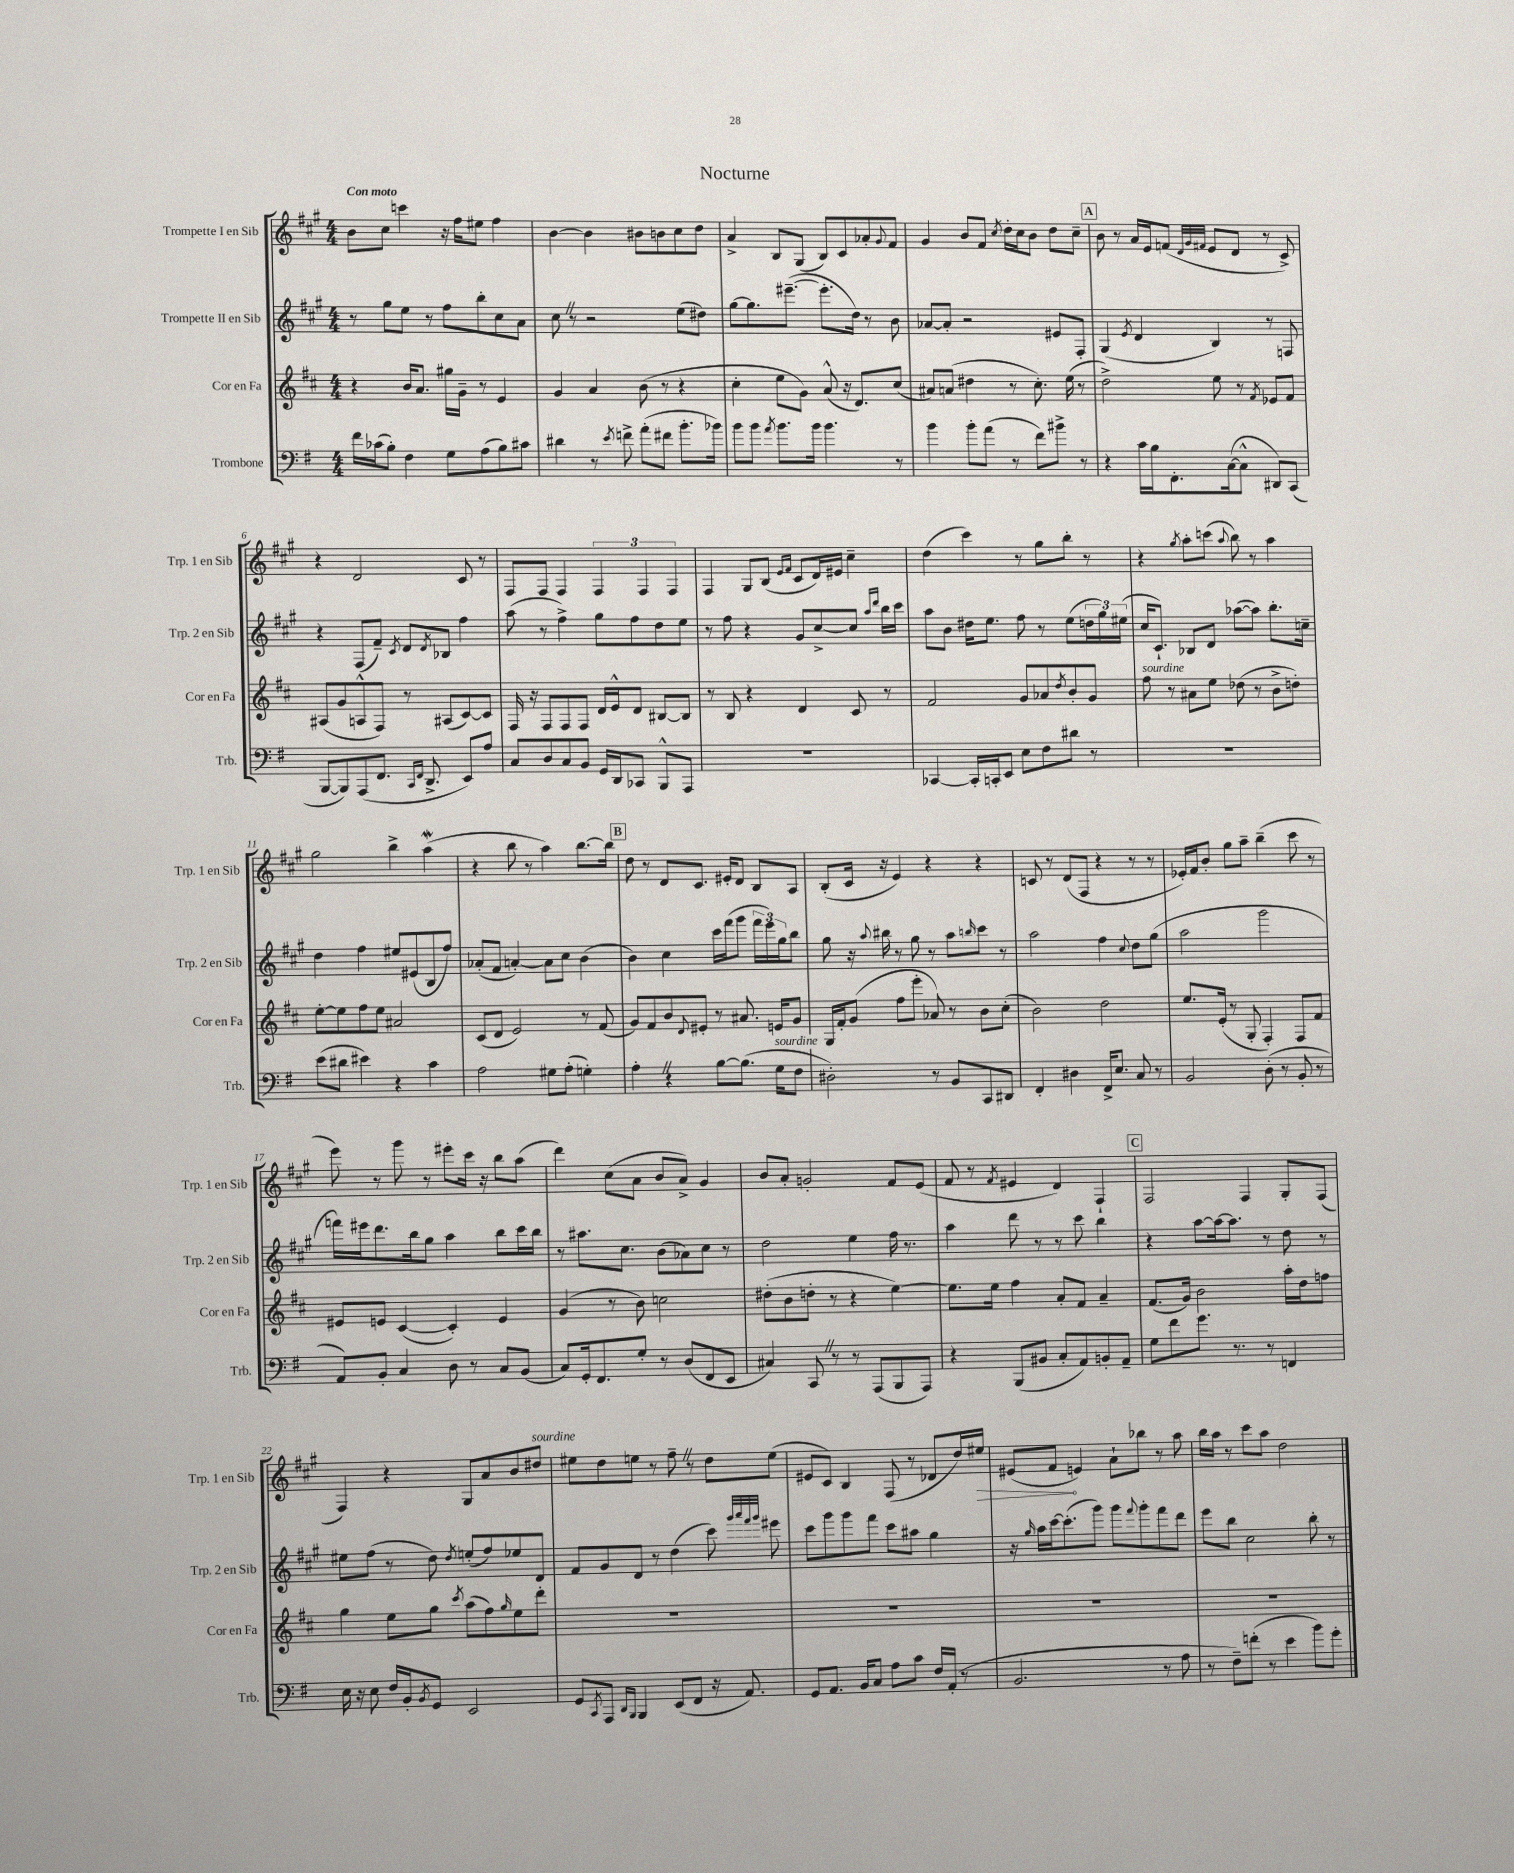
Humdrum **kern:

**kern	**kern	**kern	**kern
*staff4	*staff3	*staff2	*staff1
*clefF4	*clefG2	*clefG2	*clefG2
*k[f#]	*k[f#c#]	*k[f#c#g#]	*k[f#c#g#]
*M4/4	*M4/4	*M4/4	*M4/4
16f#\LL	4r	8r	8b\L
(16c-\J	.	.	.
8B'\J)	.	8gg#\L	8cc#\J
4F#\	16b/LK	8ee\J	4ccc\
.	8.a/J	.	.
.	.	8r	.
8G\L	16gg#\LL	8ff#\L	16r
.	16g~\JJ	.	16ff#\LK
(8A\	8r	8bb'\	8ee#\J
8B\)	4e/	8cc#\	4ff#\
8c#\J	.	8a\J	.
=	=	=	=
4d#\	4g/	8cc#\	[4b\
.	.	8r	.
8r	4a/	2r	4b\]
8qe/	.	.	.
8f^\	.	.	.
(8a'\L	(8b\	.	8b#\L
8f#\J	8r	.	8b\
8.b'\L	4r	(8ee\L	8cc#\
.	.	8dd#\J)	8dd\J
16b-\Jk)	.	.	.
=	=	=	=
8b\L	4cc#'\	[8gg#\L	4a^/
8b\J	.	8.gg#\]	.
8qa/	.	.	.
8.b\L	8ee\L	.	8B/L
.	.	([8.eee#~\J	.
.	8g\J)	.	(8G#/J
16b\Jk	.	.	.
4.b\	(8a^^/	8.eee#'\]L	8B/L)
.	16r	.	8c#/
.	8.d/L)	16dd\Jk)	.
.	.	8r	8a-'/
.	.	.	8qqg#/
8r	(8cc#/J	8b\	8f#/J
=	=	=	=
4b\	8a#/L)	[8a-/L	4g#/
.	(8a/J	8a-'/]J	.
8b'\L	4dd#\	2r	8b/L
(8a\J	.	.	8f#/J
.	.	.	8qcc#/
8r	8r	.	16dd'\LL
.	.	.	16cc#\J
8f#\L)	8.cc#'\)	.	8b\J
8b#^\J	.	8e#/L	8dd\L
.	(16ee\	.	.
8r	8r	8F#'/J	8cc#~\J
=	=	=	=
4r	2dd^\)	(4G#/	8b\
.	.	.	8r
.	.	8qe/	.
16c\LL	.	4d/	16a/LL
16B\J	.	.	16e/J
8.FF#'\	.	.	(8f/J
.	.	.	32qqd/LLL
.	.	.	32qqg#/
.	.	.	32qqf#/JJJ
.	8ee\	4B/)	8e/L
([16C\k	.	.	.
8C^^\]J	8r	.	8d/J
.	8qf#/	.	.
8DD#/L)	8e-/L	8r	8r
(8CC/J	8f#/J	8F/	8c#^/)
=	=	=	=
[8BBB/L	(8A#/L	4r	4r
8BBB/])	8g/	.	.
(8AAA/	8A^^/	(8F#/L	2d/
8.FF#/J	8F#/J)	8f#~/J)	.
.	.	8qc#/	.
.	8r	8d/L	.
16qqCC/LL	.	.	.
16qqFF#/JJ	.	.	.
8.DD^/	.	.	.
.	.	8qd/	.
.	(8A#/L	8B-/J	.
8EE/L)	[8c#/)	4ff#\	8c#/
8A/J	8c#/]J	.	8r
=	=	=	=
8C/L	16F#/	(8aa\	8F#/L
.	16r	.	.
8D/	8F#/L	8r	8F#/J
8C/	8F#/	4ff#^\)	4F#/
8BB/J	8F#/J	.	.
16GG/LL	16d/LL	8gg#\L	6F#/
16DD/J	16e^^/J	.	.
8CC-/J	8d/J	8ff#\	.
.	.	.	6F#/
8BBB^^/L	[8B#/L	8dd\	.
.	.	.	6F#/
8AAA/J	8B#/]J	8ee\J	.
=	=	=	=
1r	8r	8r	4F#/
.	8B/	8ff#\	.
.	4r	4r	8G#/L
.	.	.	(8B/J
.	.	.	16qqe/LL
.	.	.	16qqf#/JJ
.	4d/	8g#/L	8c#/L
.	.	[8cc#^/	16d/L)
.	.	.	16e#/JJ
.	8c#/	8cc#/]J	4cc#~\
.	.	16qqaa/LL	.
.	.	16qqddd/JJ	.
.	8r	16bb\LL	.
.	.	16ccc#\JJ	.
=	=	=	=
[4CC-/	2f#/	8aa\L	(4dd\
.	.	8b\J	.
16CC-'/]LL	.	16dd#\LK	4ccc#\)
16CC'/J	.	8.ee\J	.
8EE/J	.	.	.
8E\L	8g/L	8ff#\	8r
8F#\	8a-/	8r	8gg#\L
.	8qdd/	.	.
8d#\J	8b'/	(8ee\L	8bb'\J
8r	8g/J	24dd\L	8r
.	.	24gg#\)	.
.	.	(24ee#\JJ	.
=	=	=	=
1r	8ff#\	16cc#/LK	4r
.	.	8.c#`/J)	.
.	8r	.	.
.	.	.	8qgg#/
.	8a#\L	8B-/L	8aa'\L
.	8ee\J	8d/J	(8ccc\J
.	.	.	8qqaa/
.	(8dd-\	([8aa-\L	8bb\)
.	8r	8aa-\]J)	8r
.	8b^\L	8.bb'\L	4aa\
.	8dd'\J)	.	.
.	.	16cc~\Jk	.
=	=	=	=
(8e\L	[8ee'\L	4dd\	2gg#\
8d#\J	8ee\]	.	.
4e#\)	8ff#\	4ff#\	.
.	8ee\J	.	.
4r	2a#/	8ee#/L	4bb^\
.	.	(8e#/	.
4c\	.	8B/	(4aa\
.	.	8ff#/J)	.
=	=	=	=
2A\	(8c#/L	(8a-'/L	4r
.	8d/J	8f#/J	.
.	2e/)	[4a'/)	8bb\
.	.	.	8r
8G#\L	.	8a\]L	4aa\)
(8A'\J	.	8cc#\J	.
4G'\)	8r	(4b\	[8.bb\L
.	(8f#/	.	.
.	.	.	16bb\]Jk
=	=	=	=
4A'\	8g/L)	4b\)	8dd\
.	8f#/	.	8r
4r	8b/	4cc#\	8d/L
.	8qqd/	.	.
.	8e#'/J	.	8.c#/J
[8B\L	8r	16ccc#\LL	.
.	.	(16fff#\J	16e#'/LK
(8.B\]J	8.a#/	8ggg#\J	8d/J
.	.	24fff#\LL	8B/L
.	.	24eee\)	.
16G\LK	16e/LK	.	.
.	.	24gg#\J	.
8F#\J	8g/J	8bb\J	8A/J
=	=	=	=
2D#'\)	16G/LL	8gg#\	(8B'/L
.	16f#'/J	.	.
.	(8g/J	16r	16c#/Jk
.	.	8qqaa/	.
.	.	16bb#\	16r
.	8ff#\L	8r	4e/)
.	8eee'\J	8gg#\	.
8r	8a-/)	8r	4r
8BB/L	8r	8aa\L	.
.	.	16qqbb/	.
8CC/	8b\L	8ccc#\J	4r
8DD#/J	(8cc#'\J	8r	.
=	=	=	=
4FF#'/	2b\)	2aa\	8c/
.	.	.	8r
4D#\	.	.	(8d/L
.	.	.	8F#/J
16FF#^/LK	2dd\	4ff#\	4r
8.E/J	.	.	.
.	.	8qqcc#/	.
8C/	.	8dd\L	8r
8r	.	(8gg#\J	8r
=	=	=	=
2BB/	8.ee/L	2aa\	16e-'/LL)
.	.	.	16f#/J
.	.	.	8b'/J
.	(16e'/Jk	.	.
.	8r	.	8gg#\L
.	8G'/	.	8aa~\J
(8D'\	4F#'/)	2ggg#\	(4bb~\
8r	.	.	.
8BB'/	8F#/L	.	8ccc#\
8r	8f#/J	.	8r
=	=	=	=
8AA/L)	8e#/L	16fff\LL)	8eee\)
.	.	16eee#\J	.
8BB'/J	8e/J	8.ddd\	8r
4C/	([4c#/	.	8ggg#\
.	.	16bb\k	.
.	.	8gg#\J	8r
8D\	4c#'/])	4aa\	8eee#'\L
8r	.	.	16ccc#\Jk
.	.	.	16r
8C/L	4e/	8bb\L	8bb\L
(8BB/J	.	16ccc#\L	(8aa\J
.	.	16bb\JJ	.
=	=	=	=
8C/L)	(4g/	8r	4ddd\)
16GG'/k	.	8.aa#\L	.
8.FF#/	.	.	.
.	8r	.	(8cc#\L
.	.	8.cc#\J	.
8G'/J	8b\)	.	8a\J
8r	2cc\	(8b\L	8b/L
(8D/L	.	8a-\)	8a^/J)
8FF#/	.	8cc#\J	4g#/
8EE/J	.	8r	.
=	=	=	=
4C#/)	(8dd#'\L	2dd\	8b/L
.	8b\	.	8a'/J
8CC/	8dd'\J	.	2g'/
8r	8r	.	.
8r	4r	4ee\	.
(8AAA/L	.	.	.
8BBB/	[4ee\)	16ff#\	8f#/L
.	.	8.r	.
8AAA/J)	.	.	(8e/J
=	=	=	=
4r	8.ee\]L	4aa\	8f#/
.	.	.	8r
.	16ee\Jk	.	.
.	.	.	8qf#/
(8BBB/L	4ff#\	8ddd\	4e#/
8BB#/J	.	8r	.
8C'/L	8a'/L	8r	4d/)
8AA/)	8f#/J	8ccc#\	.
8BB'/	4a~/	4bb\	4F#`/
8AA~/J	.	.	.
=	=	=	=
8G\L	(8.f#/L	4r	2F#/
8f#\	.	.	.
.	16g/Jk)	.	.
8.g\J	2b\	[8aa\L	.
.	.	16aa\_k	.
8.r	.	8.aa\]J	.
.	.	.	4F#/
8r	.	8r	.
4FF/	16aa'\LL	8dd\	8G#'/L
.	16dd\J	.	.
.	8ff\J	8r	(8F#/J
=	=	=	=
16E\	4gg\	8ee#\L	4F#/)
16r	.	.	.
8E\	.	(8ff#\J	.
16F#/LL	8ee\L	8r	4r
16BB'/J	.	.	.
8qBB/	.	.	.
8GG/J	8gg\J	8dd\)	.
.	8qccc#/	8qdd/	.
2EE/	(8aa\L	(8ee'/L	8G#/L
.	8ff#\)	8ff#/)	8a/
.	16qqgg/	.	.
.	8ee\	8ee-/	8b/
.	8ddd'\J	8d/J	8dd#/J
=	=	=	=
8GG/L	1r	8f#/L	8ee#\L
8qCC/	.	.	.
8AAA/J	.	8g#/	8dd\
16qqDD/LL	.	.	.
16qqBBB/JJ	.	.	.
4BBB/	.	8d/J	8ee\J
.	.	8r	8r
(8EE/L	.	(4dd\	8ff#~\
8FF#/J	.	.	8r
16r	.	8ccc#\)	8dd\L
8.AA/)	.	.	.
.	.	32qqggg#/LLL	.
.	.	32qqaaa/	.
.	.	32qqfff#/	.
.	.	32qqggg#/JJJ	.
.	.	8eee#\	(8ee\J
=	=	=	=
8GG/L	1r	8ccc#\L	8e#/L
8.AA/J	.	8ggg#\	8c#/J)
.	.	8ggg#\	4B/
16BB/LK	.	.	.
8C/J	.	8fff#\J	.
8A\L	.	8ccc#\L	(8F#/
8c\J	.	8aa#\J	8r
16F#/LL	.	4gg#\	8d-/L
(16AA'/JJ	.	.	.
8r	.	.	16dd/L)
.	.	.	16ee#/JJ
=	=	=	=
2.BB/	1r	16r	(8e#/L
.	.	16qqgg#/	.
.	.	16aa\LL	.
.	.	[16ccc#\J	8f#/J
.	.	(8.ccc#'\]	.
.	.	.	4e/)
.	.	8ggg#\J)	.
.	.	8ggg#\L	8a`\L
.	.	8qqfff#/	.
.	.	8ggg#'\	8bb-\J
8r	.	8fff#\	8r
8A\	.	8ddd\J	8aa\
=	=	=	=
8r	1r	8eee\L	16bb\LL
.	.	.	16aa\JJ
8F#~\L)	.	8bb\J	8r
(8f'\J	.	2cc#\	8ccc#\L
8r	.	.	8aa\J
4e\	.	.	2dd\
8b\L)	.	8bb'\	.
8g'\J	.	8r	.
==	==	==	==
*-	*-	*-	*-
